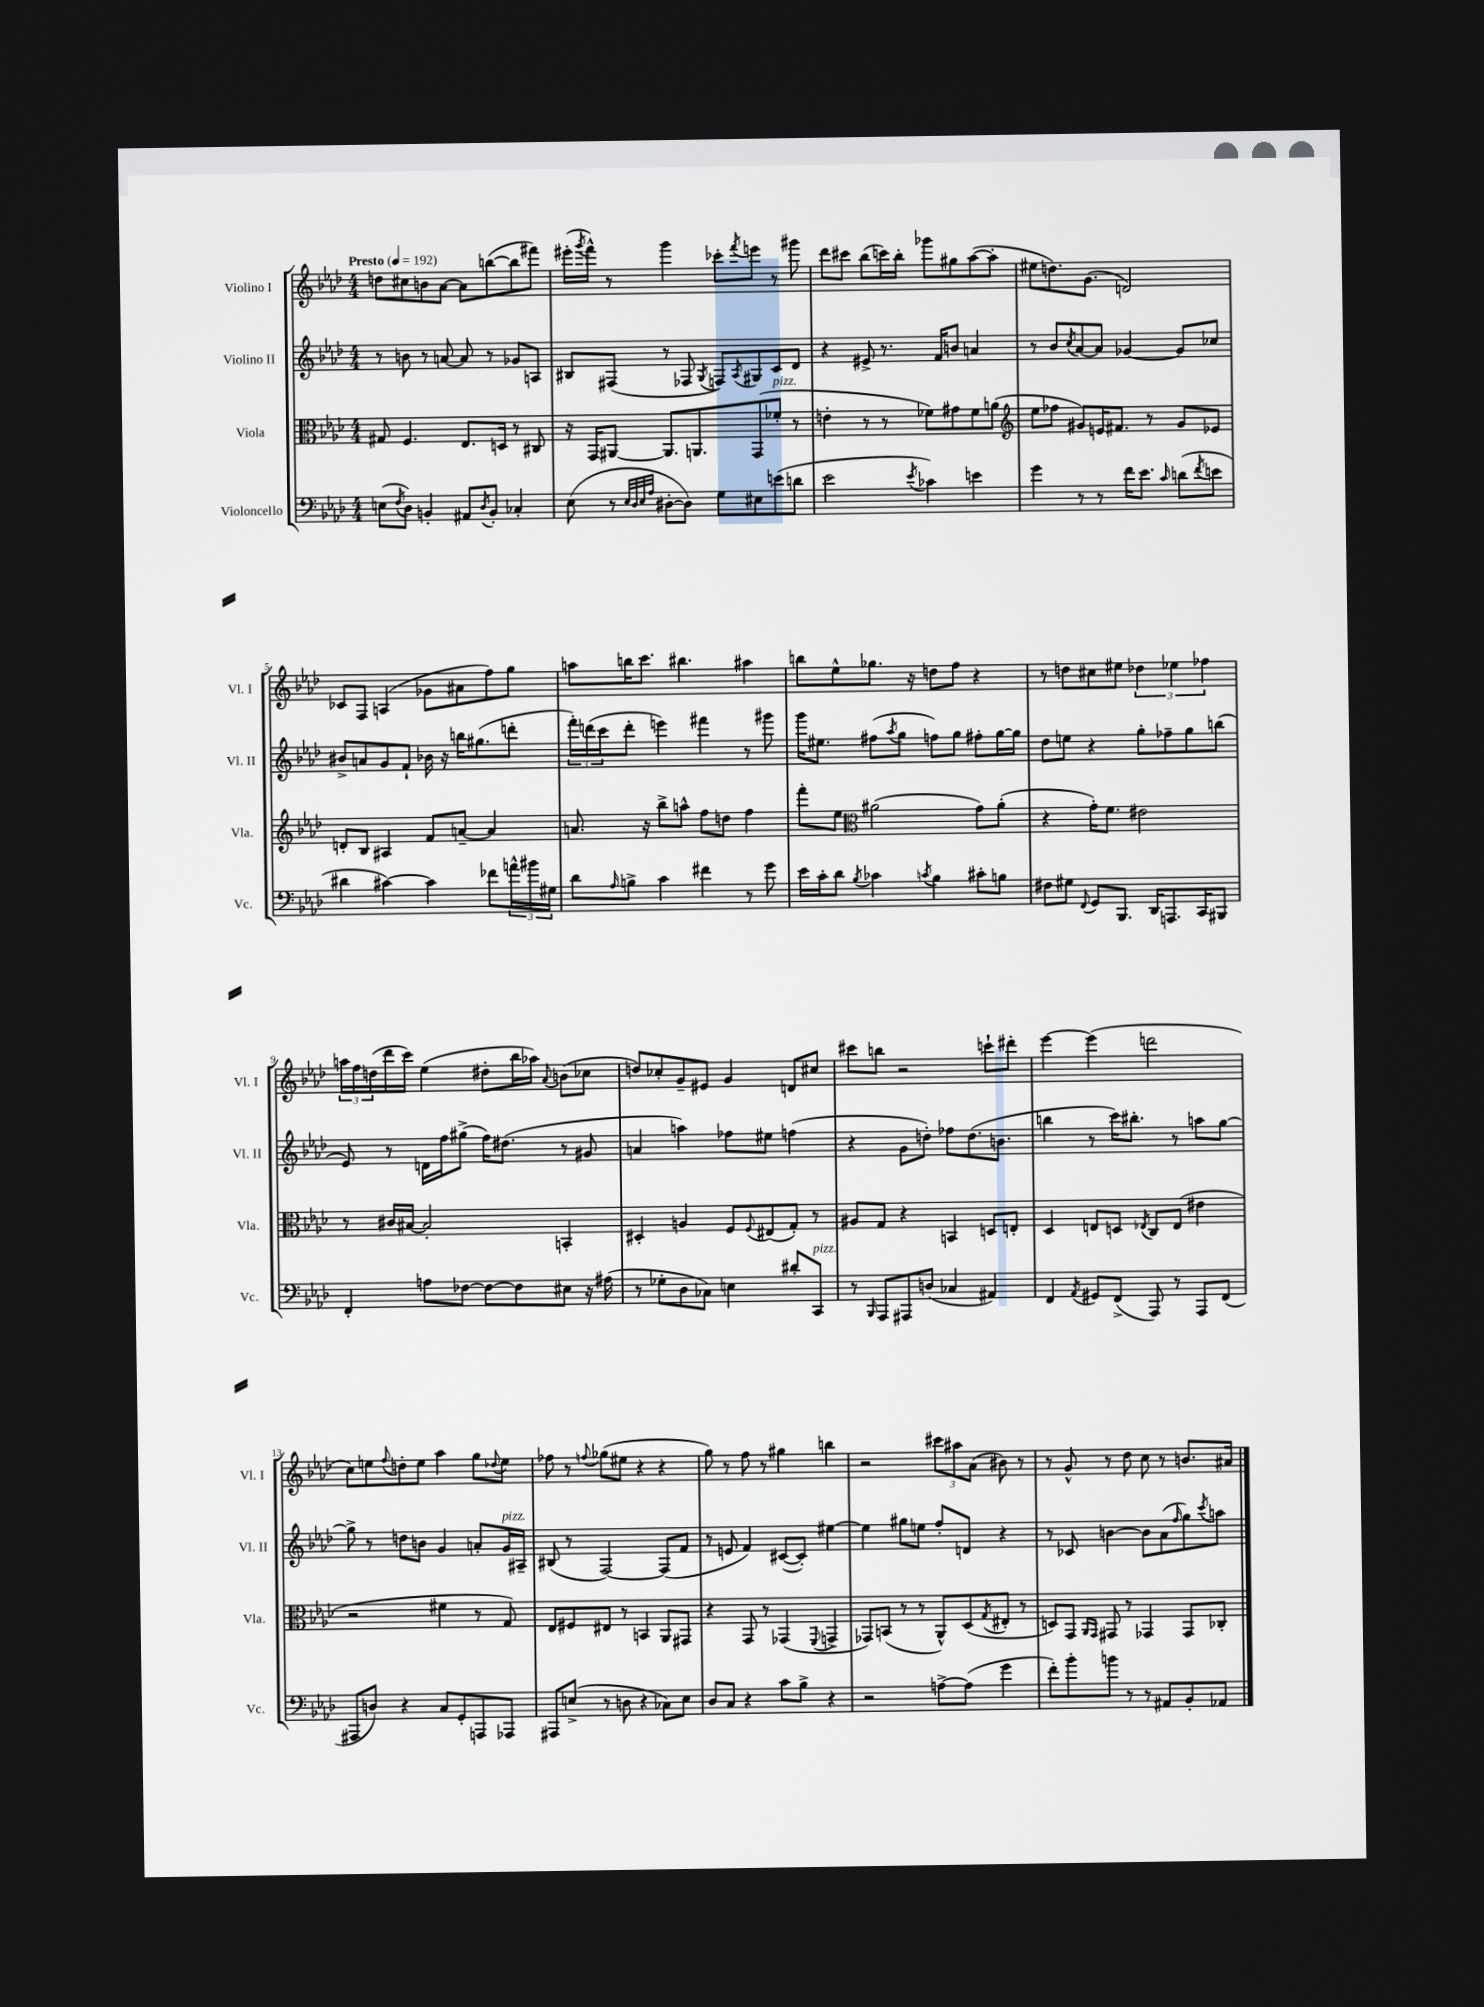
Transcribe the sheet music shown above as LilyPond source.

<<
\new StaffGroup <<
\new Staff = "s0" \with { instrumentName = "Violino I" shortInstrumentName = "Vl. I" } {
    \clef treble \key aes \major \numericTimeSignature \time 4/4 \tempo "Presto" 4 = 192
    d''8 cis''8 b'8 aes'8~ aes'8 b''8~( b''8 fis'''8) |
    eis'''16-.( \acciaccatura { g'''8 } f'''16-^) r8 g'''4 ces'''8-. \acciaccatura { f'''8 } e'''8 r8 gis'''8 |
    des'''8 cis'''8 bes''8( c'''16) bes''16-. ges'''8 gis''8 aes''8~( aes''8-. |
    eis''8 d''8.) g'8.( d'2) |
    ces'8 f8 a4( ges'8 ais'8 f''8) g''8 |
    a''8 b''16 c'''8. bis''4. ais''4 |
    b''8 ees''8-^ ges''8. r16 d''8 f''8 r4 |
    r8 d''8 cis''8 eis''8 \tuplet 3/2 { des''4 ees''4 fes''4 } |
    \tuplet 3/2 { a''16 f''16 d''16( } des'''16 c'''16) ees''4( dis''8-. bes''16 aes''16) \appoggiatura { aes'8 } b'8( ces''8 |
    d''8) ces''8-. g'8-- eis'8 g'4 d'8 cis''8 |
    cis'''8 b''8 r2 c'''8-! dis'''8-. |
    ees'''4~ ees'''4( d'''2 |
    c''8) e''8 \appoggiatura { f''8 } d''8-. e''8 aes''4 g''8 \appoggiatura { des''8 } e''8 |
    fes''8 r8 \appoggiatura { f''8 } ges''8( eis''8 r4 r4 |
    g''8) r8 f''8 r8 gis''4 b''4 |
    r2 \tuplet 3/2 { cis'''8 ais''8 aes'8( } bis'8) r8 |
    r8 g'8-^ r8 des''8 c''8 r8 b'8. ais'16 \bar "|." |
}
\new Staff = "s1" \with { instrumentName = "Violino II" shortInstrumentName = "Vl. II" } {
    \clef treble \key aes \major \numericTimeSignature \time 4/4
    r8 b'8 r8 a'8~ a'8 r8 ges'8 a8 |
    bis8 fis8( r8 fes8 \acciaccatura { g8 } f8) \acciaccatura { aes8 } gis8 c'8 des'8 |
    r4 eis'8-> r8. f'16 b'8 a'4 |
    r8 bes'8 \acciaccatura { c''8 } aes'8~ aes'8 ges'4~ ges'8 ces''8 |
    bis'8-> a'8 g'8 f'8-! bes'16 r16 b''16 gis''8.( d'''8-. |
    \tuplet 3/2 { f'''16-.) d'''16( c'''16 } d'''8-. e'''4) fis'''4 r8 gis'''8 |
    g'''16 eis''8. fis''8( \acciaccatura { aes''8 } g''8 f''8) g''8 fis''8-. g''16~ g''16 |
    des''8 e''8 r4 g''8-. fes''8-- g''8 b''8( |
    ees'8) r8 d'16 f''16 gis''8->( f''16) dis''8.( r8 gis'8 |
    a'4 a''4) fes''8 eis''8 f''4( |
    r4 g'8 d''8-.) fes''8 d''8.( b'8. |
    b''4 r8 c'''16) bis''8.-. r8 a''8 g''8~ |
    g''8-> r8 d''8 b'8 g'4 a'8-. g'16^\markup { \italic "pizz." } ais16-- |
    bis8( r8 f2~) f8( f'8 |
    r8 e'8 f'4) cis'8~( cis'8-.) eis''4~ |
    eis''4 gis''8 e''8 f''8-. d'8 r4 |
    r8 ces'8 b'4~ b'8 aes'8( \grace { f''16 } g''8) \acciaccatura { c'''8 } a''8 \bar "|." |
}
\new Staff = "s2" \with { instrumentName = "Viola" shortInstrumentName = "Vla." } {
    \clef alto \key aes \major \numericTimeSignature \time 4/4
    gis8 f4. ees8. d16 r8 cis8 |
    r16 g,16 ais,8~ ais,8. a,8. g,8( fes'8-.^\markup { \italic "pizz." } r8 |
    e'4-. r8 r8 fes'8) gis'8 fes'8 a'8( |
    \clef treble ees''8 fes''8 gis'8) e'16 fis'8. r8 gis'8 ees'8 |
    d'8-. bes8 ais4 f'8 a'8~-- a'4 |
    a'8. r16 bes''8-> a''8-^ f''8 d''8 f''4 |
    f'''8-. ees''8 \clef alto ais'2( g'8) ais'8-.( |
    r4 g'16-.) f'8. eis'2 |
    r8 cis'16 bis16~ bis2-. b,4-. |
    dis4-. a4 f8 \appoggiatura { f8 } eis8( g8-.) r8 |
    ais8 g8 r4 b,4 d8 e8-. |
    des4 e8 d8 \acciaccatura { ees8 } c8 ees8( eis'4 |
    r2 fis'4 r8 g8) |
    ees8 fis8 eis8 r8 b,4 aes,8 gis,8 |
    r4 g,8 r8 ges,4( \appoggiatura { f,8 } g,4-> |
    ges,8) b,8( r8 r8 aes,8-^) des8( \acciaccatura { g8 } eis8-. r8 |
    d8) g,8 \grace { aes,16 g,16 } gis,8 r8 ges,4 ges,8 ces8-. \bar "|." |
}
\new Staff = "s3" \with { instrumentName = "Violoncello" shortInstrumentName = "Vc." } {
    \clef bass \key aes \major \numericTimeSignature \time 4/4
    e8( \acciaccatura { f8 } des8) b,4-. ais,8 \acciaccatura { des8 } b,8-. ces4-. |
    ees8( r8 \grace { ees32 des32 ees32 aes32 } dis8~-. dis8) g8 eis8 e'8( d'8 |
    ees'2 \acciaccatura { ees'8 } ces'4) e'4 |
    g'4 r8 r8 f'16 ees'8. \grace { c'16 } d'8( \acciaccatura { f'8 } e'8 |
    dis'4 cis'4~) cis'4 fes'8 \tuplet 3/2 { a'16-^ bis'16 gis16 } |
    des'8 \grace { aes16 } b8-> c'4 fis'4 r8 g'8 |
    ees'16 c'16-. des'8 \acciaccatura { bes8 } ces'4 \acciaccatura { c'8 } bes4 cis'8-. b8 |
    fis8 gis8 \appoggiatura { f,8 } g,8 bes,,8. des,16 a,,8. c,16 bis,,8 |
    f,4-. a8 fes8~ fes8~ fes8 eis8 r16 ais16( |
    r8 ges8-. des8 ces8) e4 dis'8-. c,8^\markup { \italic "pizz." } |
    r8 \grace { bes,,16 } aes,,8 ais,,8 d8( ces4 ais,4) |
    f,4 \acciaccatura { aes,8 } gis,8 f,8->( aes,,8) r8 aes,,8 f,8( |
    ais,,8 d8) r4 c8 g,8-. a,,8 aes,,8 |
    ais,,8 e8->( r8 d8 r4 ces8) e8 |
    des8 c8 r4 c'8 bes8-> r4 |
    r2 a8~-> a8( g'4 |
    f'8-.) bes'8-. b'8 r8 r8 ais,8 bes,8-. aes,8 \bar "|." |
}
>>
>>
